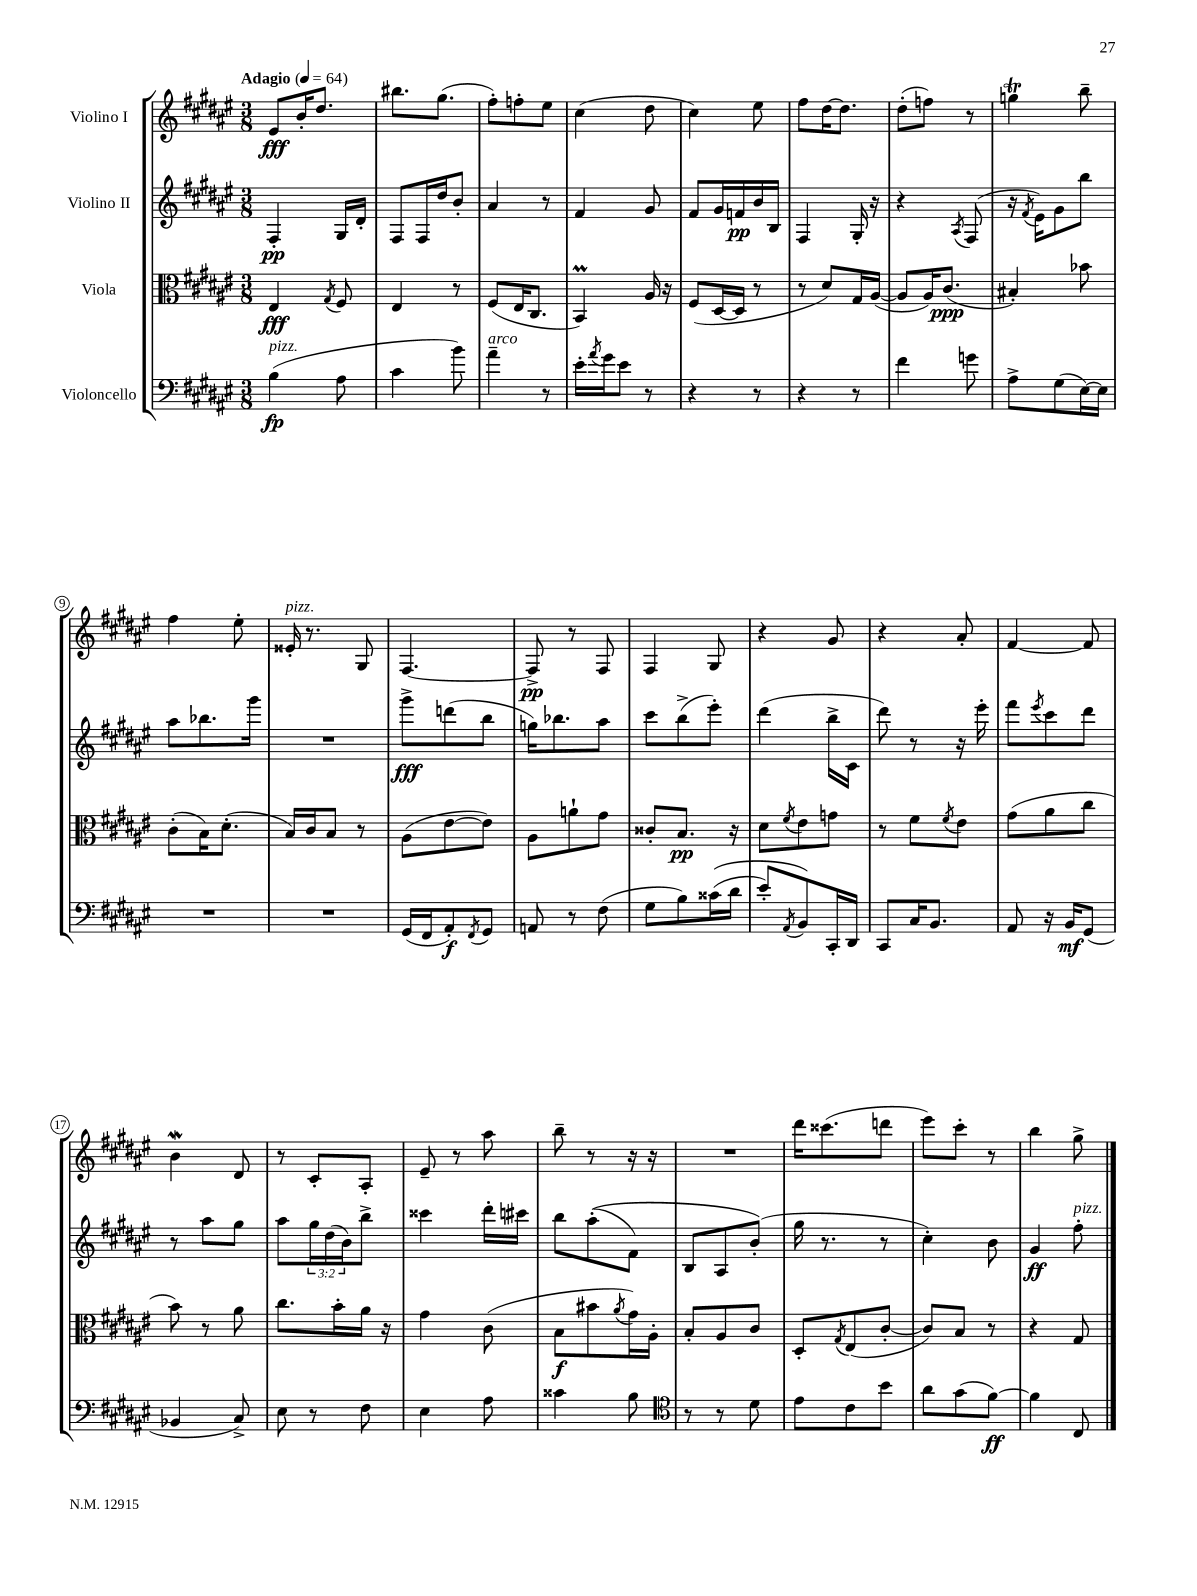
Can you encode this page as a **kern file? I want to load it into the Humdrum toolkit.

**kern	**kern	**kern	**kern
*staff4	*staff3	*staff2	*staff1
*clefF4	*clefC3	*clefG2	*clefG2
*k[f#c#g#d#a#e#]	*k[f#c#g#d#a#e#]	*k[f#c#g#d#a#e#]	*k[f#c#g#d#a#e#]
*M3/8	*M3/8	*M3/8	*M3/8
*MM64	*MM64	*MM64	*MM64
(4B\	4E#/	4F#'/	8e#/L
.	.	.	16b'/K
.	.	.	8.dd#/J
.	8qG#/	.	.
8A#\	8F#/	16G#/LL	.
.	.	16d#'/JJ	.
=	=	=	=
4c#\	4E#/	8F#/L	8.bb#\L
.	.	16F#/L	.
.	.	16dd#/J	(8.gg#\J
8b\)	8r	8b'/J	.
=	=	=	=
4a#~\	(8F#/L	4a#/	8ff#'\L)
.	16E#/K	.	8ff'\
.	8.C#/J	.	.
8r	.	8r	8ee#\J
=	=	=	=
16e#'\LL	4BB/)	4f#/	(4cc#\
8qa#/	.	.	.
16g#\J	.	.	.
8e#\J	.	.	.
8r	16A#/	8g#/	8dd#\
.	16r	.	.
=	=	=	=
4r	(8F#/L	8f#/L	4cc#\)
.	[16D#/L	16g#/L	.
.	16D#/]JJ	16f/	.
8r	8r	16b/	8ee#\
.	.	16B/JJ	.
=	=	=	=
4r	8r	4F#/	8ff#\L
.	8d#/L)	.	[16dd#\K
.	.	.	8.dd#\]J
8r	16G#/L	16G#'/	.
.	([16A#/JJ	16r	.
=	=	=	=
4f#\	8A#/]L	4r	(8dd#'\L
.	16A#/K)	.	8ff\J)
.	(8.c#/J	.	.
.	.	8qA#/	.
8g\	.	(8F#/	8r
=	=	=	=
8A#^\L	4B#'/)	16r	4gg\
.	.	8qf#/	.
.	.	16e#\LK)	.
(8G#\	.	8g#\	.
[16E#\L)	8b-\	8bb\J	8bb~\
16E#\]JJ	.	.	.
=	=	=	=
4.r	(8c#'\L	8aa#\L	4ff#\
.	16B\K)	8.bb-\	.
.	(8.d#'\J	.	.
.	.	.	8ee#'\
.	.	16ggg#\Jk	.
=	=	=	=
4.r	16B/LL)	4.r	16e##'/
.	16c#/J	.	8.r
.	8B/J	.	.
.	8r	.	8G#/
=	=	=	=
(16GG#/LL	(8A#\L	8ggg#^\L	[4.F#/
16FF#/J	.	.	.
8AA#'/)	[8e#\	(8ddd\	.
8qFF#/	.	.	.
8GG#/J	8e#\]J)	8bb\J	.
=	=	=	=
8AA/	8A#\L	16gg\LK)	8F#^/]
.	.	8.bb-\	.
8r	8a`\	.	8r
(8F#\	8g#\J	8aa#\J	8F#/
=	=	=	=
8G#\L	8c##'/L	8ccc#\L	4F#/
8B\)	8.B/J	(8bb^\	.
&((16c##\L	.	8eee#'\J)	8G#/
16d#\JJ	16r	.	.
=	=	=	=
8e#'/L)	8d#\L	(4ddd#\	4r
8qAA#/	8qf#/	.	.
8BB/&)	8e#\	.	.
16CC#'/L	8g\J	16bb^\LL	8g#/
16DD#/JJ	.	16c#\JJ	.
=	=	=	=
8CC#/L	8r	8ddd#\)	4r
16C#/K	8f#\L	8r	.
8.BB/J	.	.	.
.	8qf#/	.	.
.	8e#\J	16r	8a#'/
.	.	16eee#'\	.
=	=	=	=
8AA#/	(8g#\L	8fff#\L	[4f#/
.	.	8qeee#/	.
16r	8a#\	8ccc#\	.
16BB/LK	.	.	.
(8GG#/J	8cc#\J	8ddd#\J	8f#/]
=	=	=	=
4BB-/	8b\)	8r	4b\
.	8r	8aa#\L	.
8C#^/)	8a#\	8gg#\J	8d#/
=	=	=	=
8E#\	8.cc#\L	8aa#\L	8r
8r	.	24gg#\L	8c#'/L
.	.	(24dd#\	.
.	16b'\L	.	.
.	.	24b\J)	.
8F#\	16a#\JJ	8bb^\J	8A#'/J
.	16r	.	.
=	=	=	=
4E#\	4g#\	4ccc##\	8e#~/
.	.	.	8r
8A#\	(8c#\	16ddd#'\LL	8aa#\
.	.	16ccc#\JJ	.
=	=	=	=
4c##\	8B\L	8bb\L	8bb~\
.	8b#\	&((8aa#'\	8r
.	8qa#/	.	.
8B\	16g#\L)	8f#\J)	16r
.	16A#'\JJ	.	16r
=	=	=	=
*clefC4	*	*	*
8r	8B'/L	8B/L	4.r
8r	8A#/	8A#/	.
8d#\	8c#/J	(8b'/J&)	.
=	=	=	=
8e#\L	8D#'/L	16gg#\	16ddd#\LK
.	.	8.r	(8.ccc##\
.	8qG#/	.	.
8c#\	(8E#/	.	.
8b\J	[8c#'/J	8r	8ddd\J
=	=	=	=
8a#\L	8c#/]L)	4cc#'\)	8eee#\L)
(8g#\	8B/J	.	8ccc#'\J
[8f#\J)	8r	8b\	8r
=	=	=	=
4f#\]	4r	4g#/	4bb\
8C#/	8G#/	8ff#'\	8gg#^\
==	==	==	==
*-	*-	*-	*-
